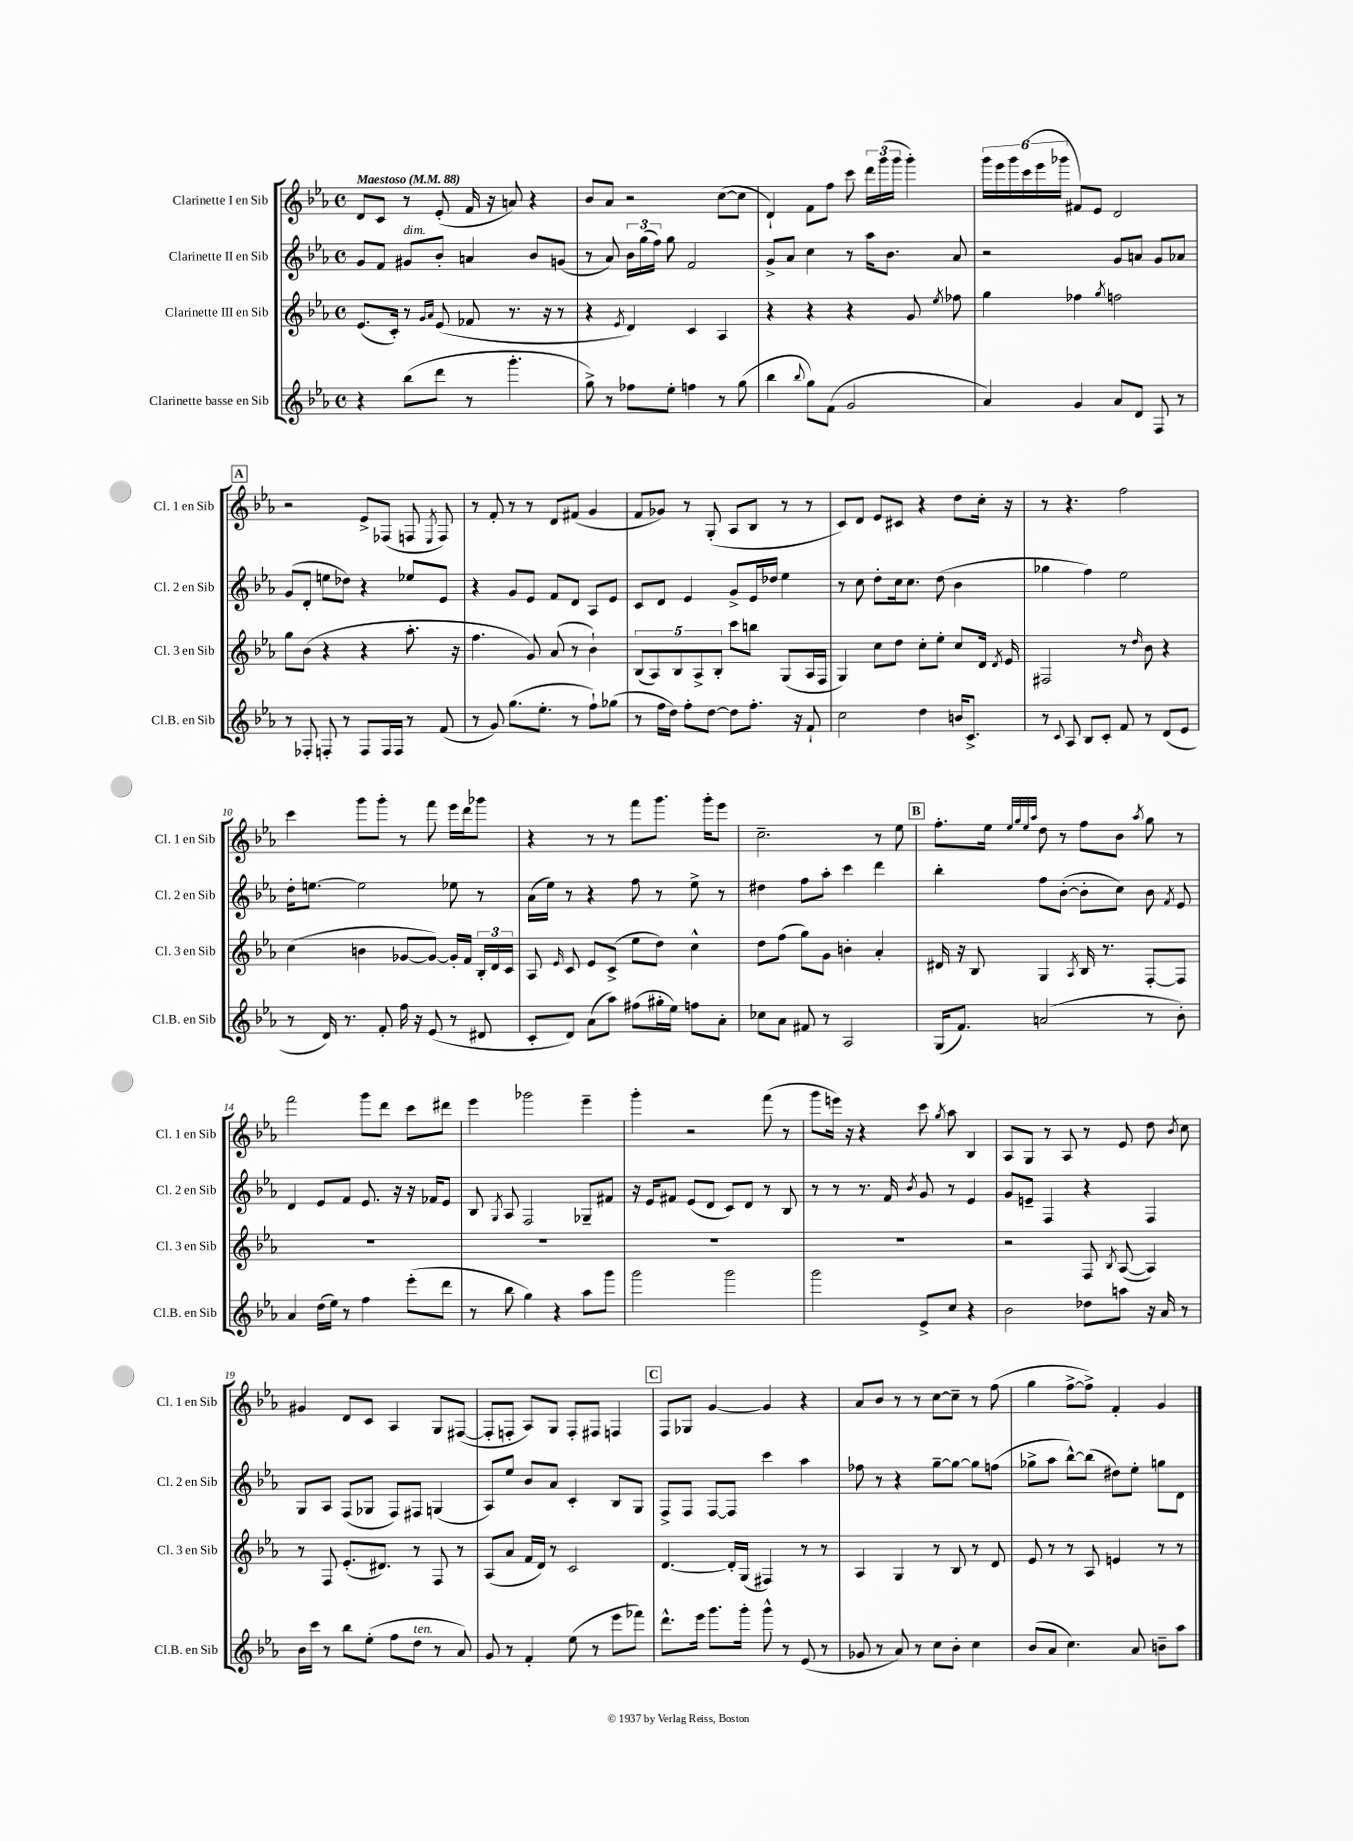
<<
\new StaffGroup <<
\new Staff = "s0" \with { instrumentName = "Clarinette I en Sib" shortInstrumentName = "Cl. 1 en Sib" } {
    \clef treble \key ees \major \defaultTimeSignature \time 4/4 \tempo "Maestoso" 4 = 88
    \autoBeamOff d'8[ c'8] r8 ees'8-.( f'16 r16 a'8) r4 |
    bes'8[ aes'8] r2 c''8[~( c''8] |
    d'4-!) f'8[ f''8] c'''8 \tuplet 3/2 { d'''16[ g'''16( g'''16] } g'''4-.) |
    \tuplet 6/4 { g'''16[ ees'''16 g'''16 c'''16( ees'''16 ges'''16] } fis'8[) ees'8] d'2 |
    \mark \markup { \box "A" } r2 ees'8[-> fes8]( f8 \acciaccatura { ees8 } f8) |
    r8 f'8-. r8 r8 d'8[ fis'8]( g'4 |
    f'8[ ges'8]) r8 g8-.( aes8[ bes8] r8 r8 |
    c'8[) d'8] ees'8[ cis'8] r4 d''8[ c''16]-. r16 |
    r8 r4. f''2 |
    c'''4 g'''8[ g'''8]-. r8 f'''8 ees'''16[ d'''16 ges'''8] |
    r4 r8 r8 f'''8[ g'''8.] g'''16[-. ees'''8] |
    c''2.-- r8 ees''8 |
    \mark \markup { \box "B" } f''8.[-. ees''16] \grace { ees''32[ g''32 ees''32 aes''32] } d''8 r8 f''8[ bes'8] \acciaccatura { aes''8 } g''8 r8 |
    f'''2 g'''8[ d'''8] c'''8[ dis'''8] |
    ees'''4 ges'''2 ees'''4-- |
    g'''4-. r2 f'''8( r8 |
    g'''8[ e'''16]) r16 r4 c'''8 \acciaccatura { g''8 } aes''8 bes4 |
    aes8[ g8] r8 aes8 r8 ees'8 d''8 \acciaccatura { bes'8 } c''8 |
    gis'4 d'8[ c'8] aes4 g8[ fis8]~( |
    fis8[-. f8]-. aes8[) g8] f8[-. fis8] f4 |
    \mark \markup { \box "C" } f8[ ges8] g'4~ g'4 r4 |
    aes'8[ bes'8] r8 r8 c''8[~ c''8]-- r8 f''8( |
    g''4 f''8[~-> f''8]->) f'4-. g'4 \bar "|." |
}
\new Staff = "s1" \with { instrumentName = "Clarinette II en Sib" shortInstrumentName = "Cl. 2 en Sib" } {
    \clef treble \key ees \major \defaultTimeSignature \time 4/4
    \autoBeamOff g'8[ f'8] gis'8[^\markup { \italic "dim." } bes'8]-. a'4 bes'8[ g'8]( |
    r8 aes'8) \tuplet 3/2 { bes'16[ g''16( f''16]) } g''8 f'2 |
    g'8[-> aes'8] c''4 r8 aes''16[ bes'8.] aes'8 |
    r2 g'8[ a'8] g'8[ aes'8] |
    \mark \markup { \box "A" } g'8[( d'8]-. e''8[ des''8]) r4 ees''8[ ees'8] |
    r4 g'8[ ees'8] f'8[ d'8] aes8[ ees'8] |
    c'8[ d'8] ees'4 g'8[-> ees'16 des''16] ees''4 |
    r8 c''8 d''8[-. c''16 c''8.] d''8( bes'4 |
    ges''4 f''4) ees''2 |
    d''16[-. e''8.]~ e''2 ees''8 r8 |
    aes'16[( ees''16]) r8 r4 f''8 r8 ees''8-> r8 |
    dis''4 f''8[ aes''8]-. c'''4 d'''4 |
    \mark \markup { \box "B" } bes''4-. f''8[ bes'8]~-.( bes'8[-. c''8]) bes'8 \acciaccatura { f'8 } ees'8 |
    d'4 ees'8[ f'8] ees'8. r16 r16 fes'16[ ees'8] |
    bes8 \acciaccatura { g8 } aes8 f2 ges8[-- fis'8] |
    r16 ees'16[ fis'8] ees'8[( d'8] c'8[) d'8] r8 bes8 |
    r8 r8 r8. f'16 \acciaccatura { bes'8 } g'8 r8 ees'4 |
    g'8[ e'8]-- f4 r4 f4 |
    g8[ aes8] f8[( ges8] f8[) fis8] g4( |
    aes8[) ees''8] bes'8[ aes'8] c'4-. bes8[ g8] |
    \mark \markup { \box "C" } f8[-> f8] f8[~ f8] c'''4 aes''4 |
    fes''8 r8 r4 g''8[~-- g''8]~ g''8[ f''8]( |
    ges''8[-> aes''8] bes''8[~-^) bes''8]( dis''8[) ees''8]-. g''8[ d'8] \bar "|." |
}
\new Staff = "s2" \with { instrumentName = "Clarinette III en Sib" shortInstrumentName = "Cl. 3 en Sib" } {
    \clef treble \key ees \major \defaultTimeSignature \time 4/4
    \autoBeamOff ees'8.[( c'16]-.) r8 \grace { g'16[ aes'16] } ees'8( fes'8 r8. r16 r8 |
    r4 \acciaccatura { ees'8 } d'4) c'4 aes4 |
    r4 r4 r4 g'8 \acciaccatura { ees''8 } fes''8 |
    g''4 fes''4 \acciaccatura { g''8 } f''2 |
    \mark \markup { \box "A" } g''8[ bes'8]( r4 r4 aes''8.-. r16 |
    f''4. g'8) aes'8( r8 bes'4-!) |
    \tuplet 5/4 { bes8[( aes8) bes8 aes8-> bes8]-. } c'''8[ b''8] g8[( aes16 f16] |
    g4) c''8[ d''8] c''8[-. ees''8]-. c''8[ d'16] \acciaccatura { d'8 } ees'16 |
    fis2 r8 \grace { d''16 } bes'8 r4 |
    c''4( b'4 ges'8[~ ges'8]~) ges'16[-. f'16] \tuplet 3/2 { bes16[-. d'16 c'16] } |
    aes8 \grace { ees'16 } c'8 ees'8[ c'8]->( ees''8[ d''8]) c''4-^ |
    d''8[ f''8]( g''8[) g'8] b'4-. aes'4-. |
    \mark \markup { \box "B" } dis'16 r16 bes8 g4 \acciaccatura { aes8 } bes16 r8. f8[~-. f8] |
    R1 |
    R1 |
    R1 |
    R1 |
    r2 f8 \acciaccatura { bes8 } aes8~( aes4) |
    r8 f8 ees'8.[-.( dis'8.]) r8 f8 r8 |
    aes8[( aes'8] f'16[ d'16]) r8 c'2 |
    \mark \markup { \box "C" } d'4.~ d'16[-. g16]( fis4) r8 r8 |
    aes4 g4 r8 bes8 r8 d'8 |
    ees'8 r8 r8 aes8 e'4 r8 r8 \bar "|." |
}
\new Staff = "s3" \with { instrumentName = "Clarinette basse en Sib" shortInstrumentName = "Cl.B. en Sib" } {
    \clef treble \key ees \major \defaultTimeSignature \time 4/4
    \autoBeamOff r4 bes''8[( d'''8] r8 g'''4.-. |
    g''8->) r8 fes''8[ ees''8]-. f''4 r8 g''8( |
    bes''4 \appoggiatura { bes''8 } g''8[) f'8]( g'2 |
    aes'4) g'4 aes'8[ d'8] f8 r8 |
    \mark \markup { \box "A" } r8 fes8-. f8-. r8 f8[ f16 f16] r8 f'8( |
    r8 g'8) g''8.[( ees''8.]-. r8 f''8[-!) ges''8]( |
    r8 f''16[ d''16]) f''8[-. d''8]~ d''8[ f''8.]-. r16 f'8-! |
    c''2 d''4 b'16[ c'8.]-> |
    r8 \appoggiatura { c'8 } aes8 bes8[ c'8]-. f'8 r8 d'8[( ees'8] |
    r8 d'16) r8. f'8-. f''16 r16 ees'8( r8 dis'8 |
    c'8[-. d'8]) aes'8[( aes''8]) fis''8[( gis''16-. ees''16]) f''8[ aes'8]-. |
    ces''8[ aes'8] fis'8 r8 aes2 |
    \mark \markup { \box "B" } g16[( f'8.]) a'2( r8 bes'8-.) |
    aes'4 d''16[( ees''16]) r8 f''4 ees'''8[-.( d'''8] |
    r8 bes''8 g''4) r4 aes''8[ g'''8] |
    g'''2 g'''2 |
    g'''2 ees'8[-> c''8] r4 |
    bes'2 des''8[ a''8] r16 aes'16 r8 |
    bes'16[ c'''16] r8 bes''8[ ees''8]-.( f''8[ d''8]^\markup { \italic "ten." } r8 aes'8) |
    g'8 r8 f'4-. ees''8( r8 ees'''8[ fes'''8]) |
    \mark \markup { \box "C" } d'''8.[-^ ees'''16] g'''8.[ g'''16]-. g'''8-^ r8 ees'8( r8 |
    ges'8 r8 aes'8) r8 c''8[ bes'8]-. c''4 |
    bes'8[( aes'8] c''4.) aes'8 b'8[-- aes''8] \bar "|." |
}
>>
>>
